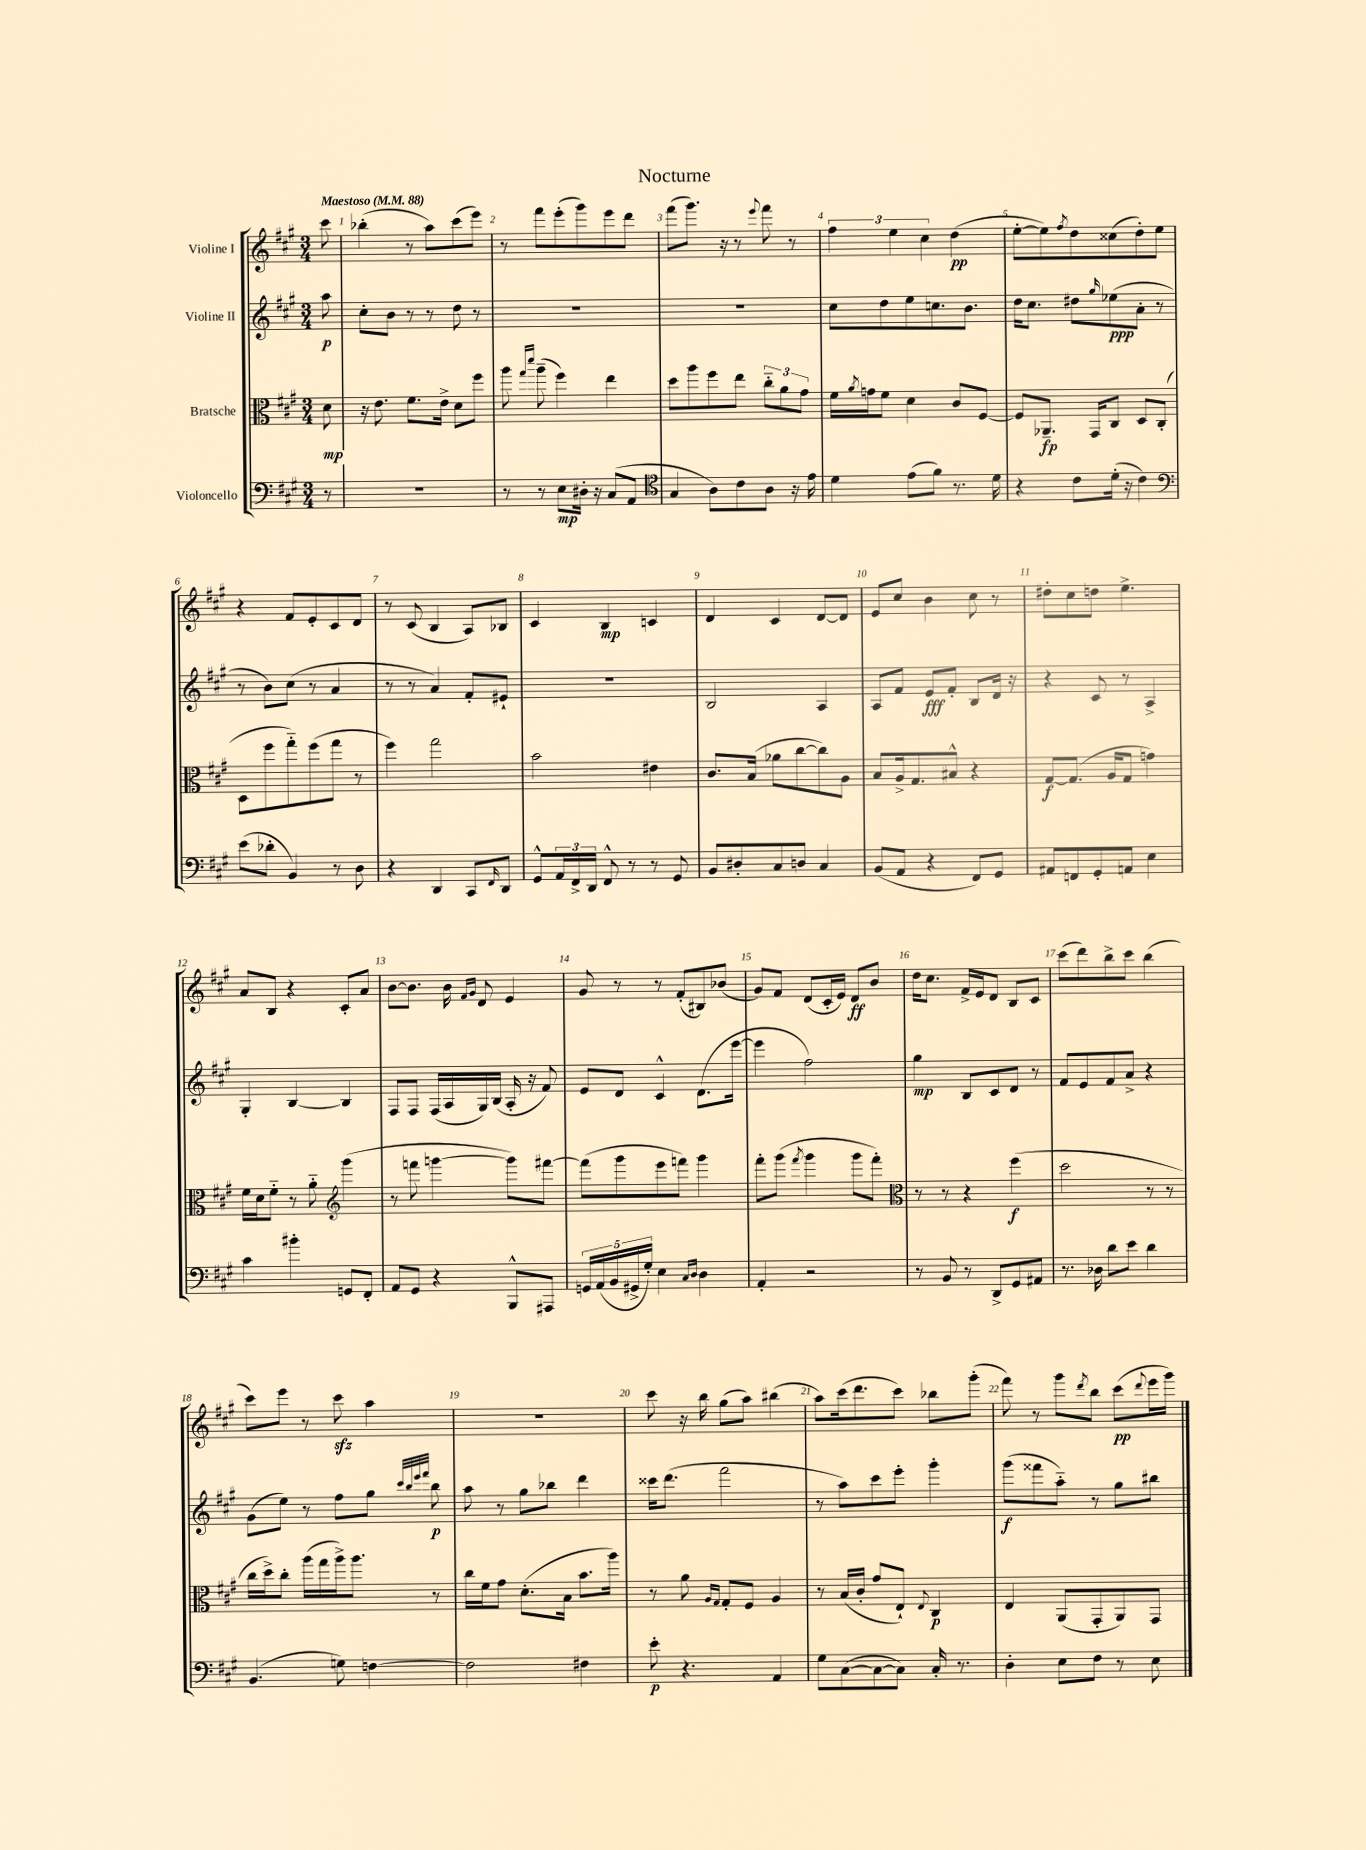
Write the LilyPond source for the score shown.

\header { title = "Nocturne" }
<<
\new StaffGroup <<
\new Staff = "s0" \with { instrumentName = "Violine I" } {
    \clef treble \key a \major \numericTimeSignature \time 3/4 \partial 8 \tempo "Maestoso" 4 = 88
    cis'''8 |
    bes''4-.( r8 a''8) cis'''8( e'''8) |
    r8 fis'''8 e'''8-.( gis'''8) e'''8 d'''8 |
    fis'''8( gis'''8.) r16 r8 \appoggiatura { e'''8 } fis'''8 r8 |
    \tuplet 3/2 { fis''4 e''4 cis''4 } d''4\pp( |
    e''8~-. e''8) \acciaccatura { fis''8 } d''8 cisis''8( d''8-.) e''8 |
    r4 fis'8 e'8-. cis'8 d'8 |
    r8 cis'8( b4 a8) bes8 |
    cis'4 b4\mp c'4 |
    d'4 cis'4 d'8~ d'8 |
    e'8 cis''8 b'4 cis''8 r8 |
    dis''8-. cis''8 d''8 e''4.-> |
    a'8 b8 r4 cis'8-. a'8 |
    b'8~ b'8. b'16 \grace { fis'16 gis'16 } d'8 e'4 |
    gis'8 r8 r8 fis'8-.( bis8) bes'8( |
    gis'8) fis'8 d'8( cis'16-. e'16) d'8\ff b'8 |
    d''16 cis''8. fis'16-> e'16 d'8 b8 cis'8 |
    cis'''8( d'''8) b''8-> cis'''8 b''4( |
    cis'''8) e'''8 r8 cis'''8\sfz a''4 |
    R2. |
    cis'''8 r16 b''16 gis''8( a''8) bis''4( |
    a''8) cis'''16( d'''8. cis'''8) bes''8 gis'''8-.( |
    fis'''8) r8 gis'''8 \acciaccatura { d'''8 } b''8 cis'''8\pp( \appoggiatura { d'''8 } e'''16 gis'''16) \bar "|." |
}
\new Staff = "s1" \with { instrumentName = "Violine II" } {
    \clef treble \key a \major \numericTimeSignature \time 3/4 \partial 8
    a''8\p |
    cis''8-. b'8 r8 r8 d''8 r8 |
    R2. |
    R2. |
    cis''8 d''8 e''8 c''8. b'8. |
    d''16 cis''8. dis''8 \grace { gis''16 } ees''8\ppp( a'8-. r8 |
    r8 b'8) cis''8( r8 a'4 |
    r8 r8 a'4) fis'8-. eis'8-! |
    R2. |
    b2 a4 |
    a8 fis'8 e'8\fff fis'8-. b8 d'16 r16 |
    r4 cis'8 r8 a4-> |
    gis4-. b4~ b4 |
    fis8 fis8 fis16( a16 gis16) b16( a16-. r16 fis'8) |
    e'8 d'8 cis'4-^ d'8.( e'''16~ |
    e'''4 fis''2) |
    gis''4\mp b8 cis'8 d'8 r8 |
    fis'8 e'8 fis'8 a'8-> r4 |
    gis'8( e''8) r8 fis''8 gis''8 \grace { cis'''32 b''32 e'''32 fis'''32 } b''8\p |
    a''8 r8 gis''8 bes''8 d'''4 |
    cisis'''16 d'''8.( fis'''2 |
    r8 a''8) cis'''8 e'''8-. gis'''4-. |
    gis'''8\f( fisis'''8 a''8-_) r8 gis''8 bis''8 \bar "|." |
}
\new Staff = "s2" \with { instrumentName = "Bratsche" } {
    \clef alto \key a \major \numericTimeSignature \time 3/4 \partial 8
    d'8\mp |
    r16 e'8. fis'8. e'16-> d'8 fis''8 |
    a''8 \grace { gis''16 d'''16 } a''8--( fis''4) e''4 |
    d''8 a''8 fis''8 e''8 \tuplet 3/2 { cis''8-_ a'8 gis'8 } |
    fis'16 \acciaccatura { a'8 } g'16 fis'8 d'4 cis'8 fis8~ |
    fis8 aes,8.--\fp gis,16 cis8 d8 cis8-.( |
    d8 fis''8 gis''8-_) fis''8( gis''8 r8 |
    fis''4) gis''2 |
    b'2 eis'4 |
    cis'8. b16( aes'8 cis''8~ cis''8) a8 |
    b8 a16-> gis8. bis8-^ r4 |
    gis8~\f gis8.( a16 gis8 g'4) |
    fis'16 d'16 fis'8-_ r8 a'8-_ \clef treble gis'''4( |
    r8 f'''8 g'''4~ g'''8) fis'''8~ |
    fis'''8( gis'''8 e'''8 f'''8) gis'''4 |
    fis'''8-. gis'''8( \acciaccatura { fis'''8 } gis'''4 gis'''8 fis'''8-.) |
    \clef alto r8 r8 r4 fis''4\f( |
    d''2 r8 r8 |
    cis''16 d''16->) cis''8-. a''16( gis''16 a''16->) a''8. r8 |
    cis''16 fis'16 gis'8 d'8.-.( b16 b'8. a''16) |
    r8 a'8 \grace { a16 gis16 } gis8-. fis8 a4 |
    r8 b16( cis'16-. gis'8 e8-!) \appoggiatura { e8 } cis4\p |
    e4 a,8( gis,8-. a,8) gis,8 \bar "|." |
}
\new Staff = "s3" \with { instrumentName = "Violoncello" } {
    \clef bass \key a \major \numericTimeSignature \time 3/4 \partial 8
    r8 |
    R2. |
    r8 r8 e8\mp dis16-. r16 cis8( a,8 |
    \clef tenor gis4 a8) cis'8 a8 r16 e'16 |
    d'4 e'8( fis'8) r8. d'16 |
    r4 cis'8 d'16-.( r16 cis'4) |
    \clef bass e'8( des'8-. b,4) r8 d8 |
    r4 d,4 cis,8 \grace { fis,16 } d,8 |
    gis,8-^ \tuplet 3/2 { a,16 fis,16-> d,16 } fis,8-^ r8 r8 gis,8 |
    b,8 dis8-. cis8 d8 cis4 |
    b,8( a,8 r4 fis,8) gis,8 |
    ais,8 f,8 gis,8-. a,8 e4 |
    cis'4 bis'4-. g,8 fis,8-. |
    a,8 gis,8 r4 b,,8-^ ais,,8 |
    \tuplet 5/4 { g,16 a,16( b,16 gis,16-> gis16-.) } e4 \grace { cis16 d16 } d4 |
    a,4-. r2 |
    r8 b,8 r8 d,8-> gis,8 ais,8 |
    r8. des16 d'8 e'8 d'4 |
    b,4.( g8) f4~ |
    f2 fis4 |
    e'8-.\p r4. a,4 |
    gis8 cis8~( cis8~ cis8) cis16-. r8. |
    d4-. e8 fis8 r8 e8 \bar "|." |
}
>>
>>
\layout { \context { \Score \override BarNumber.break-visibility = ##(#f #t #t) barNumberVisibility = #all-bar-numbers-visible } }
